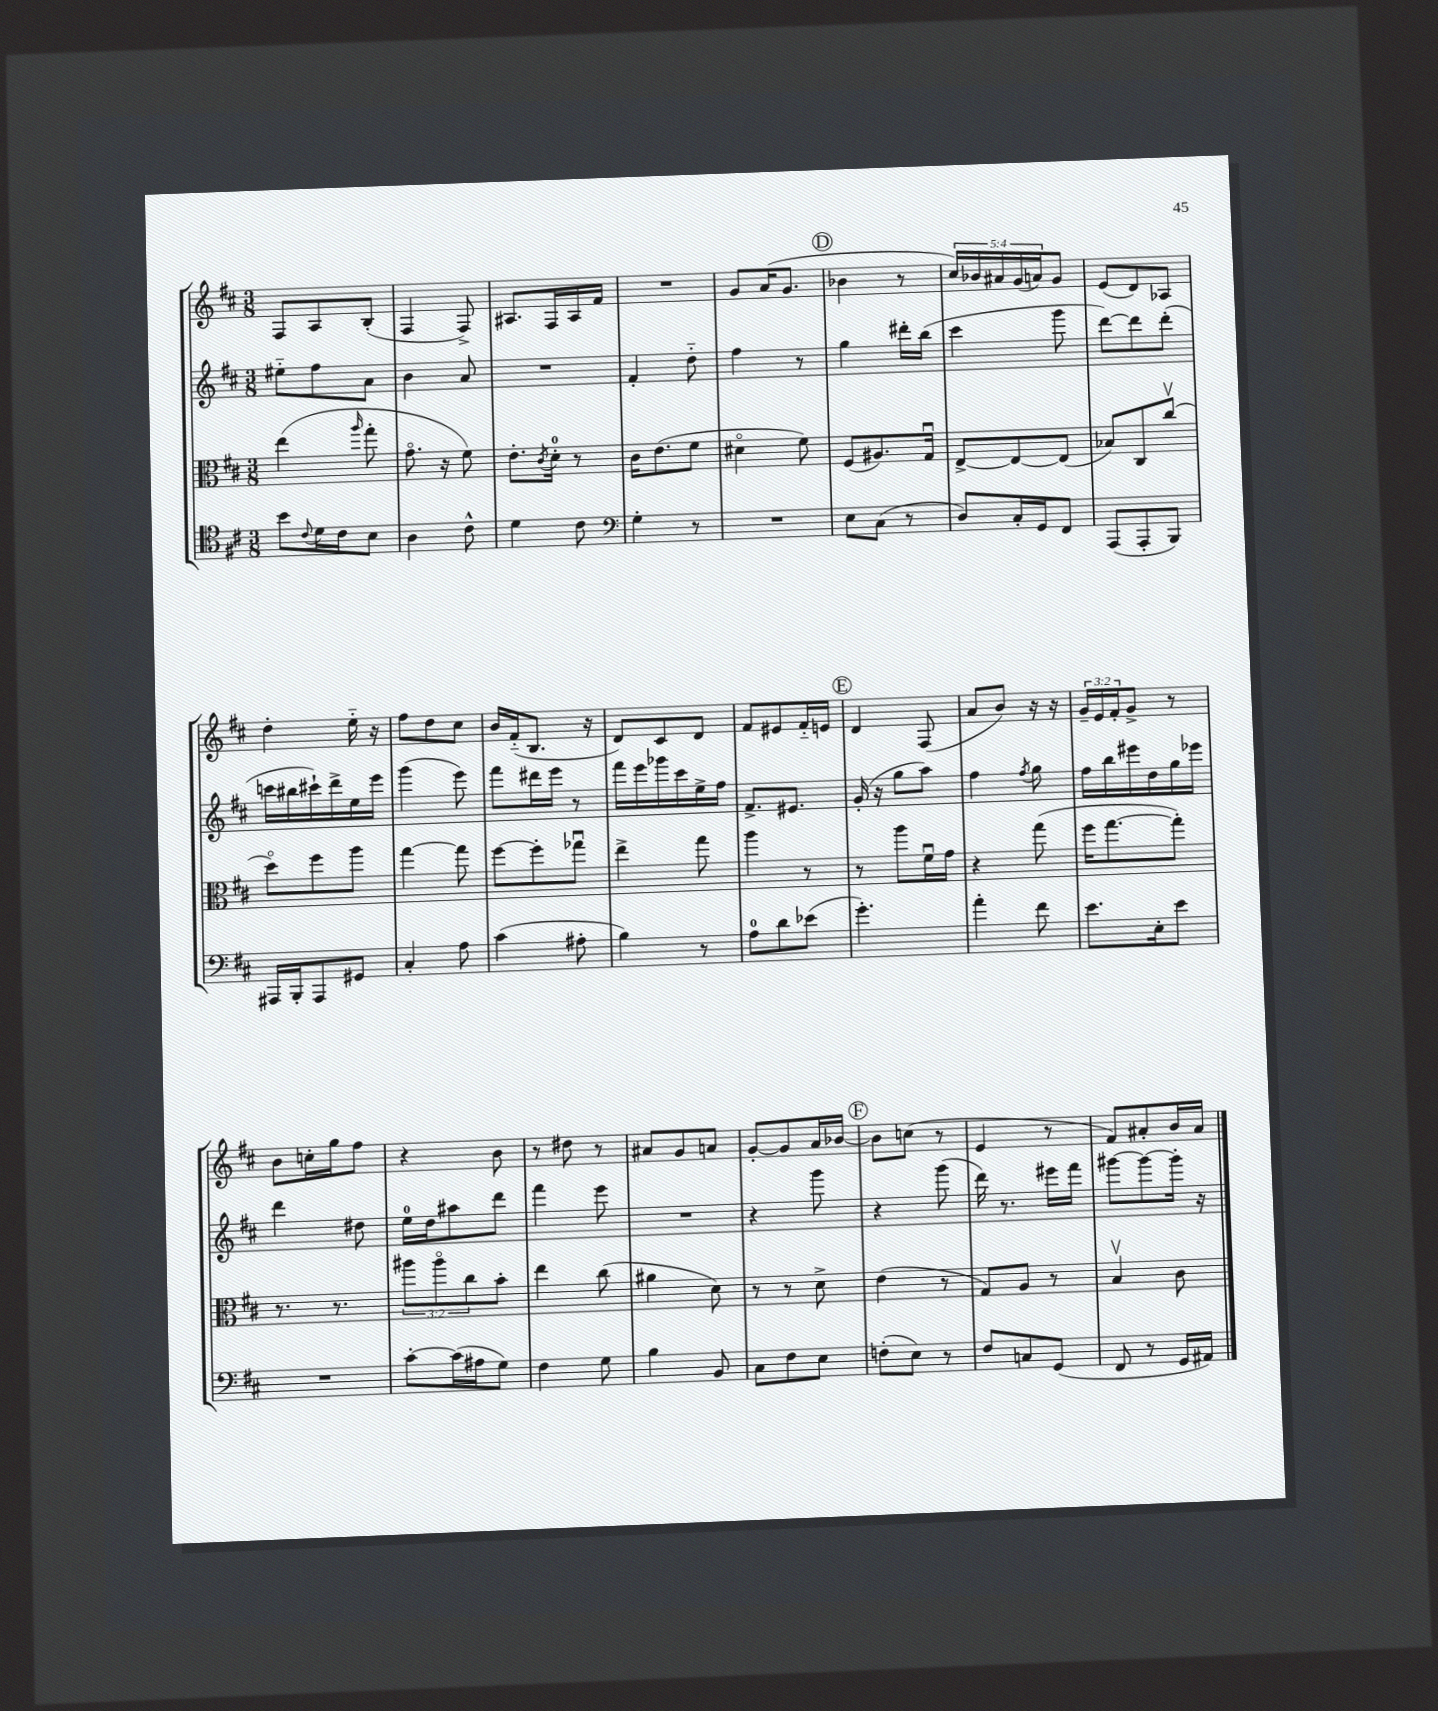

**kern	**kern	**kern	**kern
*part4	*part3	*part2	*part1
*staff4	*staff3	*staff2	*staff1
*clefC4	*clefC3	*clefG2	*clefG2
*k[f#c#]	*k[f#c#]	*k[f#c#]	*k[f#c#]
*M3/8	*M3/8	*M3/8	*M3/8
=23	=23	=23	=23
8b\L	(4ee\	8ee#X\L	8F#/L
8qqc#/	.	.	.
16d\L	.	8ff#\	8A/
16c#\J	.	.	.
.	16qqaa/	.	.
8B\J	8gg'\	8a\J	(8B'/J
=24	=24	=24	=24
4A\	8.g\	4b\	4F#/
.	16r	.	.
8c#^^\	8f#\)	8a/	8F#^/)
=25	=25	=25	=25
4d\	8.e'\L	4.r	8.A#X/L
.	8qc#/	.	.
.	16d'\Jk	.	16F#/L
8c#\	8r	.	16A#/
.	.	.	16f#/JJ
=26	=26	=26	=26
*clefF4	*	*	*
4G'\	16c#\KL	4f#'/	4.r
.	(8.e\	.	.
8r	8f#\J	8dd\	.
=27	=27	=27	=27
4.r	4d#X\	4ff#\	8g/L
.	.	.	(16a/K
.	.	.	8.g/J
.	8f#\)	8r	.
!!LO:REH:place=s1:t=D
=28	=28	=28	=28
8E\L	(8F#/L	4gg\	4b-X\
(8C#\J	8.A#X/)	.	.
8r	.	16ddd#X'\LL	8r
.	16Gu/Jk	(16bb\JJ	.
=29	=29	=29	=29
8D/L)	[8E^/L	4ccc#\	20cc#/LL)
.	.	.	20b-X/
.	.	.	20a#X/
16C#'/L	8E/_	.	.
.	.	.	(20g/
16GG/J	.	.	.
.	.	.	20an/J)
8FF#/J	(8E/J]	8ggg\	8g/J
=30	=30	=30	=30
(8AAA/L	8B-X/L)	[8ddd\L)	(8e/L
8AAA'/	8C#/	8ddd\]	8d/)
8BBB/J)	(8cc#v/J	(8ddd'\J	8A-X/J
!!LO:LB:g=z
=31	=31	=31	=31
16AAA#X/LL	8dd\L)	16cccn\LL	4dd'\
16BBB'/J	.	16bb#X\	.
8AAA#/	8ff#\	16ccc#X`\)	.
.	.	16ddd^\	.
8GG#X/J	8aa\J	16ee\	16ee\
.	.	16eee\JJ	16r
=32	=32	=32	=32
4C#'/	[4gg\	(4ggg\	8ff#\L
.	.	.	8dd\
8A\	8gg\]	8eee\)	8cc#\J
=33	=33	=33	=33
(4c#\	[8ff#\L	8fff#\L	16b/LL
.	.	.	(16f#/J
.	8ff#'\]	16ddd#X\L	8.B/J
.	.	16eee\JJ	.
8A#X'\	8gg-Xu\J	8r	.
.	.	.	16r
=34	=34	=34	=34
4B\)	4ee^\	16fff#\LL	8d/L)
.	.	16eee\	.
.	.	16ggg-X\	8c#/
.	.	16ccc#\	.
8r	8gg\	16ee^\	8d/J
.	.	16ff#\JJ	.
=35	=35	=35	=35
8A\L	4aa\	8.f#^/L	8f#/L
8d\	.	.	8e#X/
.	.	8.e#X/J	.
(8e-X\J	8r	.	16f#/L
.	.	.	16en/JJ
!!LO:REH:place=s1:t=E
=36	=36	=36	=36
4.g'\)	8r	(16g'/	4d/
.	.	16r	.
.	8aa\L	8gg\L	.
.	16f#u\L	8aa\J)	(8F#/
.	16g\JJ	.	.
=37	=37	=37	=37
4a'\	4r	4ff#\	8a/L
.	.	.	8b/J)
.	.	8qff#/	.
8f#\	(8gg\	8gg\	16r
.	.	.	16r
=38	=38	=38	=38
8.e\L	16ff#\KL	16ff#\LL	24g~/LL
.	.	.	24e/
.	[8.gg\	16bb\	.
.	.	.	24f#'/J
.	.	16eee#X\	8g^/J
16E'\k	.	16dd\	.
8e\J	8gg'\J])	16gg\	8r
.	.	16eee-X\JJ	.
!!LO:LB:g=z
=39	=39	=39	=39
4.r	8.r	4ddd\	8b\L
.	.	.	16ccn'\L
.	8.r	.	16gg\J
.	.	8dd#X\	8ff#\J
=40	=40	=40	=40
[8c#'\L	12aa#X\L	16ee\LL	4r
.	.	16dd\J	.
.	12aa#\	.	.
(16c#\L]	.	8aa#X\	.
.	12cc#\	.	.
16A#X\J	.	.	.
8G\J)	8b'\J	8ddd\J	8b\
=41	=41	=41	=41
4F#\	4ee\	4fff#\	8r
.	.	.	8dd#X\
8G\	(8cc#\	8eee\	8r
=42	=42	=42	=42
4B\	4a#X\	4.r	8a#X/L
.	.	.	8g/
8BB/	8d\)	.	8an/J
=43	=43	=43	=43
8C#\L	8r	4r	[8g'/L
8F#\	8r	.	8g/]
8E\J	8d^\	8ggg\	16a/L
.	.	.	[16b-X/JJ
!!LO:REH:place=s1:t=F
=44	=44	=44	=44
(8Fn'\L	(4e\	4r	8b-\L]
8E\J)	.	.	(8ccn\J
8r	8r	(8ggg\	8r
=45	=45	=45	=45
8F#/L	8G/L)	16ddd\)	4e/
.	.	8.r	.
8Cn/	8A/J	.	.
(8GG/J	8r	16eee#X\LL	8r
.	.	16fff#\JJ	.
=46	=46	=46	=46
8FF#/	4Bv/	[8ggg#X\L	8f#/L)
8r	.	8ggg#\_	8a#X'/
16GG/LL	8c#\	16ggg#'\Jk]	16b/L
16AA#X/JJ)	.	16r	16a#/JJ
==	==	==	==
*-	*-	*-	*-
